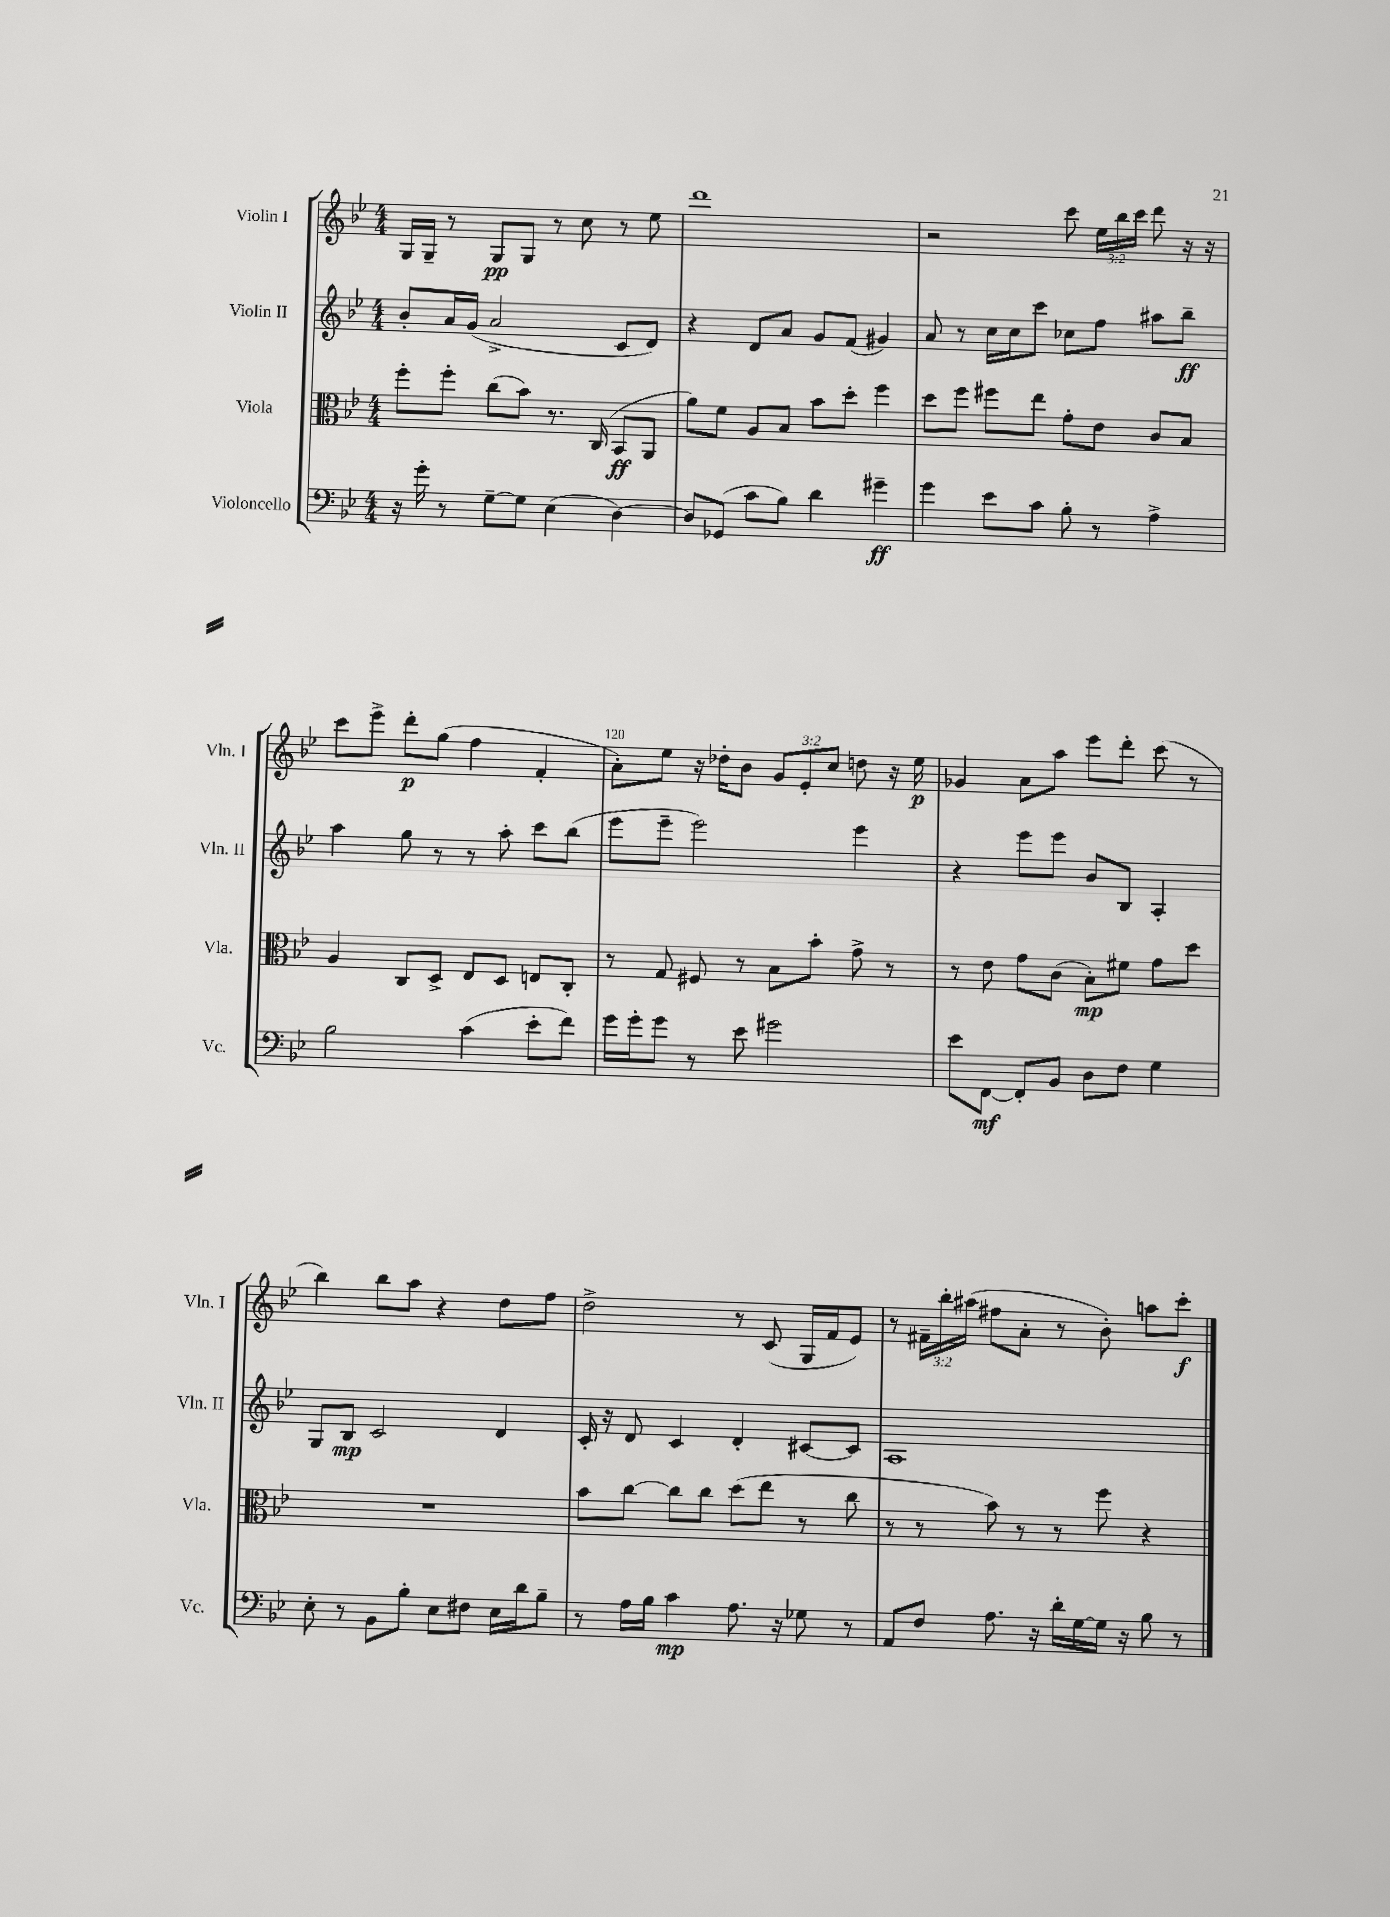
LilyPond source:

<<
\new StaffGroup <<
\new Staff = "s0" \with { instrumentName = "Violin I" shortInstrumentName = "Vln. I" } {
    \clef treble \key bes \major \numericTimeSignature \time 4/4 \override Staff.TupletNumber.text = #tuplet-number::calc-fraction-text
    \autoBeamOff g16[ g16]-- r8 g8[\pp g8] r8 c''8 r8 ees''8 |
    d'''1 |
    r2 c'''8 \tuplet 3/2 { ees''16[ bes''16 c'''16] } d'''8 r16 r16 |
    c'''8[ ees'''8]-> d'''8[-.\p g''8]( f''4 f'4-. |
    a'8[-.) ees''8] r16 des''16[-. bes'8] \tuplet 3/2 { g'8[ ees'8-. c''8] } d''8 r16 ees''16\p |
    ges'4 a'8[ a''8] ees'''8[ d'''8]-. c'''8( r8 |
    bes''4) bes''8[ a''8] r4 d''8[ f''8] |
    d''2-> r8 c'8( g16[ f'16 ees'8]) |
    r8 \tuplet 3/2 { fis'16[-- bes''16-. ais''16]( } fis''8[ a'8]-. r8 bes'8-.) a''8[ c'''8]-.\f \bar "|." |
}
\new Staff = "s1" \with { instrumentName = "Violin II" shortInstrumentName = "Vln. II" } {
    \clef treble \key bes \major \numericTimeSignature \time 4/4
    \autoBeamOff bes'8[-. a'16 g'16]( a'2-> c'8[ d'8]) |
    r4 d'8[ a'8] g'8[ f'8]( gis'4) |
    a'8 r8 c''16[ c''16 c'''8] ces''8[ f''8] ais''8[ bes''8]--\ff |
    a''4 g''8 r8 r8 a''8-. c'''8[ bes''8]( |
    ees'''8[ ees'''8]-- ees'''2) ees'''4 |
    r4 ees'''8[ ees'''8] bes'8[ bes8] a4-. |
    g8[ bes8]\mp c'2 d'4 |
    c'16-. r16 d'8 c'4 d'4-. cis'8[~ cis'8] |
    a1 \bar "|." |
}
\new Staff = "s2" \with { instrumentName = "Viola" shortInstrumentName = "Vla." } {
    \clef alto \key bes \major \numericTimeSignature \time 4/4
    \autoBeamOff f''8[-. f''8]-. c''8[( bes'8]) r8. c16( bes,8[\ff a,8] |
    a'8[) f'8] a8[ bes8] bes'8[ d''8]-. f''4 |
    d''8[ f''8] fis''8[ ees''8] g'8[-. ees'8] c'8[ bes8] |
    a4 c8[ d8]-> ees8[ d8] e8[ c8]-. |
    r8 g8 fis8 r8 bes8[ bes'8]-. g'8-> r8 |
    r8 ees'8 g'8[ c'8]( bes8[-.\mp) fis'8] g'8[ d''8] |
    R1 |
    bes'8[ c''8]~ c''8[ c''8] d''8[( ees''8] r8 c''8 |
    r8 r8 bes'8) r8 r8 f''8 r4 \bar "|." |
}
\new Staff = "s3" \with { instrumentName = "Violoncello" shortInstrumentName = "Vc." } {
    \clef bass \key bes \major \numericTimeSignature \time 4/4
    \autoBeamOff r16 g'16-. r8 g8[~-- g8] ees4( d4~) |
    d8[ ges,8]( c'8[ bes8]) d'4 gis'4--\ff |
    g'4 ees'8[ c'8] bes8-. r8 a4-> |
    bes2 c'4( ees'8[-. f'8]) |
    g'16[ g'16-. g'8] r8 ees'8 gis'2 |
    ees'8[ f,8]~\mf f,8[-. bes,8] d8[ f8] g4 |
    ees8-. r8 bes,8[ bes8]-. ees8[ fis8] ees16[ d'16 bes8]-- |
    r8 a16[ bes16] c'4\mp a8. r16 ges8 r8 |
    a,8[ f8] a8. r16 d'16[-. g16~ g16] r16 bes8 r8 \bar "|." |
}
>>
>>
\layout { \context { \Score currentBarNumber = #116 \override BarNumber.break-visibility = ##(#f #t #t) barNumberVisibility = #(every-nth-bar-number-visible 5) } }
